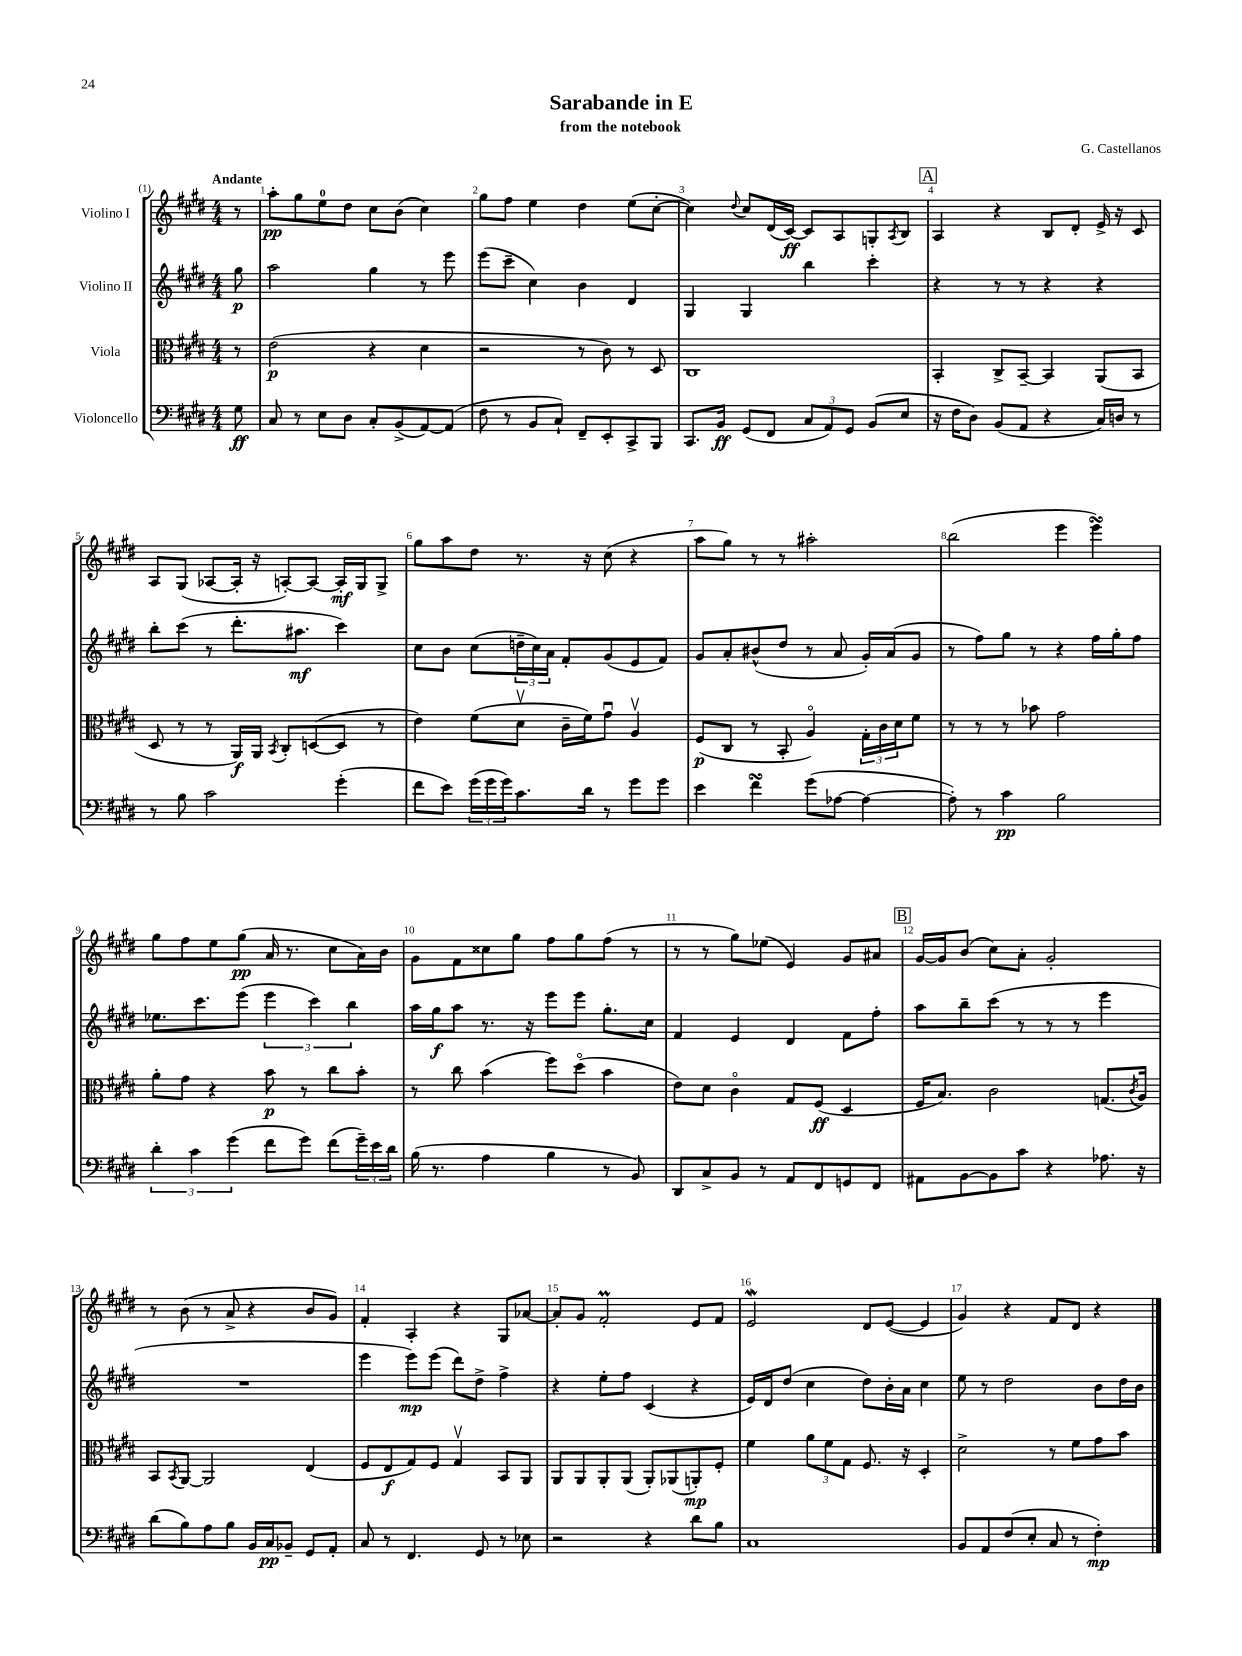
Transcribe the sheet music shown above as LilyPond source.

\header { title = "Sarabande in E" composer = "G. Castellanos" subtitle = "from the notebook" }
<<
\new StaffGroup <<
\new Staff = "s0" \with { instrumentName = "Violino I" } {
    \clef treble \key e \major \numericTimeSignature \time 4/4 \partial 8 \tempo "Andante"
    r8 |
    a''8-.\pp gis''8 e''8-0 dis''8 cis''8 b'8( cis''4) |
    gis''8 fis''8 e''4 dis''4 e''8( cis''8~-. |
    cis''4) \appoggiatura { dis''8 } cis''8 dis'16( cis'16~\ff) cis'8 a8 g8-. \acciaccatura { a8 } b8 |
    \mark \markup { \box "A" } a4 r4 b8 dis'8-. e'16-> r16 cis'8 |
    a8 gis8( aes8~ aes16-. r16 a8~-.) a8~ a16-.\mf gis16 gis8-> |
    gis''8 a''8 dis''8 r8. r16 cis''8( r4 |
    a''8 gis''8) r8 r8 ais''2-. |
    b''2( e'''4 e'''4\turn) |
    gis''8 fis''8 e''8 gis''8\pp( a'16 r8. cis''8 a'16) b'16 |
    gis'8 fis'8 cisis''8 gis''8 fis''8 gis''8 fis''8( r8 |
    r8 r8 gis''8) ees''8( e'4) gis'8 ais'8 |
    \mark \markup { \box "B" } gis'16~ gis'16 b'8( cis''8) a'8-. gis'2-. |
    r8 b'8( r8 a'8-> r4 b'8 gis'8) |
    fis'4-. a4-. r4 gis8 aes'8~ |
    aes'8-. gis'8 fis'2-.\prall e'8 fis'8 |
    e'2\mordent dis'8 e'8~( e'4 |
    gis'4) r4 fis'8 dis'8 r4 \bar "|." |
}
\new Staff = "s1" \with { instrumentName = "Violino II" } {
    \clef treble \key e \major \numericTimeSignature \time 4/4 \partial 8
    gis''8\p |
    a''2 gis''4 r8 e'''8 |
    e'''8( cis'''8-- cis''4) b'4 dis'4 |
    gis4 gis4 b''4 cis'''4-. |
    \mark \markup { \box "A" } r4 r8 r8 r4 r4 |
    b''8-. cis'''8( r8 dis'''8.-. ais''8.\mf cis'''4) |
    cis''8 b'8 cis''8( \tuplet 3/2 { d''16-- cis''16) a'16 } fis'8-. gis'8( e'8 fis'8) |
    gis'8 a'8-. bis'8-^( dis''8 r8 a'8 gis'16-.) a'16( gis'8 |
    r8 fis''8) gis''8 r8 r4 fis''16 gis''16-. fis''8 |
    ees''8. cis'''8. e'''8( \tuplet 3/2 { e'''4 cis'''4) b''4 } |
    a''16 gis''16\f a''8 r8. r16 e'''8 e'''8 gis''8.-. cis''16 |
    fis'4 e'4 dis'4 fis'8 fis''8-. |
    \mark \markup { \box "B" } a''8 b''8-- cis'''8( r8 r8 r8 e'''4 |
    R1 |
    e'''4 e'''8\mp) e'''8( dis'''8) dis''8-> fis''4-> |
    r4 e''8-. fis''8 cis'4( r4 |
    e'16) dis'16 dis''8( cis''4 dis''8) b'16-. a'16 cis''4 |
    e''8 r8 dis''2 b'8 dis''16 b'16 \bar "|." |
}
\new Staff = "s2" \with { instrumentName = "Viola" } {
    \clef alto \key e \major \numericTimeSignature \time 4/4 \partial 8
    r8 |
    e'2\p( r4 dis'4 |
    r2 r8 cis'8) r8 dis8 |
    cis1 |
    \mark \markup { \box "A" } b,4-. cis8-> b,8~-- b,4 a,8( b,8 |
    dis8 r8 r8 a,16\f) a,16 \acciaccatura { b,8 } cis8-. d8~( d8 r8 |
    e'4) fis'8( dis'8\upbow cis'16-- fis'16) gis'8\downbow a4\upbow |
    fis8\p( cis8 r8 b,8-. a4\flageolet) \tuplet 3/2 { gis16-. cis'16 dis'16 } fis'8 |
    r8 r8 r8 bes'8 gis'2 |
    a'8-. gis'8 r4 b'8\p r8 cis''8 b'8-. |
    r8 cis''8 b'4( fis''8) dis''8\flageolet( b'4 |
    e'8) dis'8 cis'4\flageolet gis8 fis8\ff( dis4 |
    \mark \markup { \box "B" } fis16 b8.) cis'2 g8.( \acciaccatura { cis'8 } a16) |
    b,8 \acciaccatura { b,8 } a,8~ a,2 e4( |
    fis8 e8\f gis8) fis8 gis4\upbow b,8 a,8 |
    a,8 a,8 a,8-. a,8( a,8-.) aes,8( a,8-.\mp) fis8-. |
    fis'4 \tuplet 3/2 { a'8 fis'8 gis8 } fis8. r16 dis4-. |
    dis'2-> r8 fis'8 gis'8 b'8 \bar "|." |
}
\new Staff = "s3" \with { instrumentName = "Violoncello" } {
    \clef bass \key e \major \numericTimeSignature \time 4/4 \partial 8
    gis8\ff |
    cis8 r8 e8 dis8 cis8-. b,8->( a,8~) a,8( |
    fis8 r8 b,8 cis8-!) fis,8-- e,8-. cis,8-> b,,8 |
    cis,8. b,16\ff gis,8( fis,8 \tuplet 3/2 { cis8 a,8) gis,8 } b,8( e8 |
    \mark \markup { \box "A" } r16 fis16 dis8) b,8( a,8 r4 cis16) d16 r8 |
    r8 b8 cis'2 gis'4-.( |
    fis'8 e'8) \tuplet 3/2 { gis'16( gis'16 gis'16) } cis'8. dis'16 r8 gis'8 gis'8 |
    e'4 fis'4\turn gis'8( aes8~ aes4~ |
    aes8-.) r8 cis'4\pp b2 |
    \tuplet 3/2 { dis'4-. cis'4 gis'4( } fis'8 gis'8) fis'8( \tuplet 3/2 { gis'16--) e'16 dis'16 } |
    b16( r8. a4 b4 r8 b,8) |
    dis,8 cis8-> b,8 r8 a,8 fis,8 g,8 fis,8 |
    \mark \markup { \box "B" } ais,8 b,8~ b,8 cis'8 r4 aes8. r16 |
    dis'8( b8) a8 b8 b,16 cis16\pp bes,8-- gis,8 a,8-. |
    cis8 r8 fis,4. gis,8 r8 ees8 |
    r2 r4 dis'8 b8 |
    cis1 |
    b,8 a,8 fis8( e8-. cis8 r8 fis4-.\mp) \bar "|." |
}
>>
>>
\layout { \context { \Score \override BarNumber.break-visibility = ##(#f #t #t) barNumberVisibility = #all-bar-numbers-visible } }
